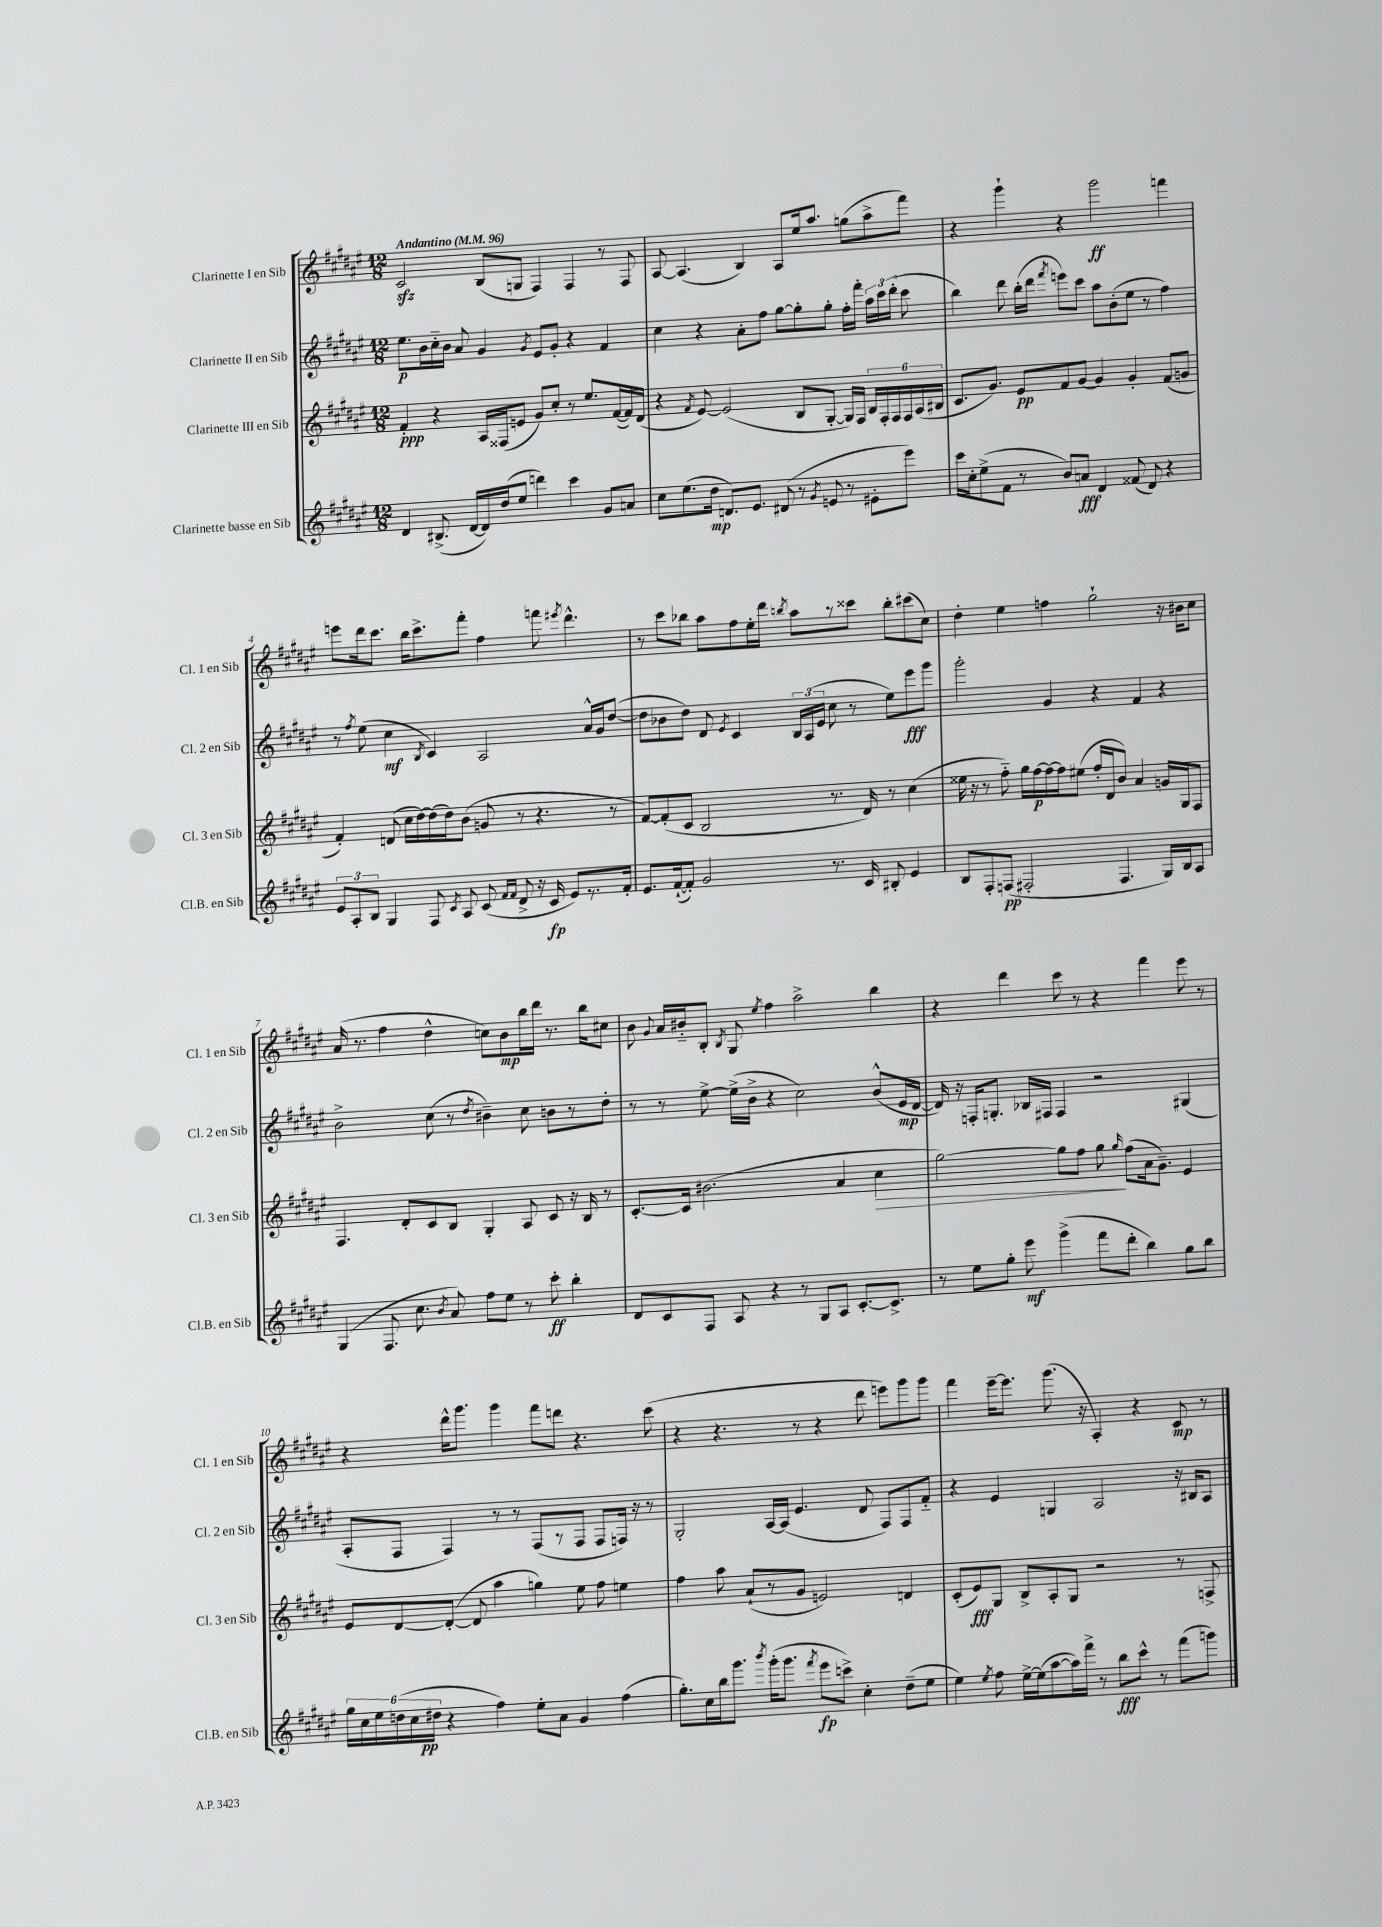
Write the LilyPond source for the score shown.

<<
\new StaffGroup <<
\new Staff = "s0" \with { instrumentName = "Clarinette I en Sib" shortInstrumentName = "Cl. 1 en Sib" } {
    \clef treble \key fis \major \numericTimeSignature \time 12/8 \tempo "Andantino" 4 = 96
    \autoBeamOff cis'2\sfz b8[( g8] fis4) fis4 r8 fis8 |
    ais8~ ais4.( b4) ais8[ eis''16 ais''8.] g''8[( ais''8-> fis'''8]) |
    r4 gis'''4-! r4 gis'''2\ff f'''4 |
    e'''8[ dis'''16 cis'''8.] b''16[ cis'''8.-> fis'''8]-. fis''4 f'''8 \acciaccatura { eis'''8 } dis'''4.-^ |
    r8 cis'''8[ bes''8] ais''8[ fis''8 eis''16-. dis'''16] \acciaccatura { b''8 } ais''8[ r8 cisis'''8] b''8[-. cis'''8( cis''8]) |
    dis''4-. eis''4 f''4 gis''2-! r16 bis'16[ cis''8] |
    ais'16( r8. fis''4 dis''4-^ c''8[) b'8\mp b''16 dis'''16] r8. b''16[ cis''8] |
    b'8 \appoggiatura { gis'8 } ais'16[ bis'16-_ b8]-. \acciaccatura { b8 } gis8 \acciaccatura { eis''8 } fis''4 ais''2-> b''4 |
    r4 dis'''4 cis'''8 r8 r4 fis'''4 eis'''8 r8 |
    r4 dis'''16[-^ gis'''8.] gis'''4 fis'''8[ d'''8] r4. cis'''8( |
    r4 r4. r8 r4 dis'''8 e'''8[) gis'''8 gis'''8] |
    fis'''4 eis'''16[~-- eis'''8.] gis'''8.( r16 ais4-.) r4 cis'8\mp r8 \bar "|." |
}
\new Staff = "s1" \with { instrumentName = "Clarinette II en Sib" shortInstrumentName = "Cl. 2 en Sib" } {
    \clef treble \key fis \major \numericTimeSignature \time 12/8
    \autoBeamOff eis''8.[\p b'16 cis''16-_ b'16] ais'8 gis'4 \acciaccatura { gis'8 } eis'8[ gis'8]-. r4 fis'4 |
    cis''4 r4 ais'8[-. fis''8] gis''8[~ gis''8-. gis''8]-. fis''16[-. fis'''16]-. \tuplet 3/2 { ais''16[ cis'''16 dis'''16]-.( } cis'''8 |
    b''4) dis'''8 b''16[-.( dis'''16] \acciaccatura { fis'''8 } e'''8[) cis'''8] ais''8[ b'8-.( eis''8] r8 fis''4) |
    r8 \acciaccatura { fis''8 } eis''8( cis''4\mf \acciaccatura { b8 } cis'4) ais2 ais'16[-^ gis'16 dis''8]~( |
    dis''8[ bes'8 dis''8]) dis'8 \acciaccatura { eis'8 } cis'4 \tuplet 3/2 { b16[ ais16( eis'16] } cis''8 r8 eis''8[) eis'''8\fff gis'''8] |
    gis'''2-. gis'4 r4 fis'4 r4 |
    b'2-> cis''8( r8 \acciaccatura { dis''8 } bis'4--) cis''8 b'8[ r8 dis''8]-. |
    r8 r8 eis''8~-> eis''16[->( b'16]-> r4 cis''2) b'8[-^( eis'16\mp dis'16]~ |
    dis'16) r16 f16[-. g8.]-. bes16[ fis16] fis4 r2 gis4( |
    ais8[-. fis8] fis4) r8 r8 fis8[( r8 fis8] fis8[ f16]) r16 r8 |
    gis2-. ais16[~ ais16]( eis'4. dis'8 fis8[) fis8 fis'8]-_ |
    r4 eis'4 g4 ais2 r16 bis16[ ais8] \bar "|." |
}
\new Staff = "s2" \with { instrumentName = "Clarinette III en Sib" shortInstrumentName = "Cl. 3 en Sib" } {
    \clef treble \key fis \major \numericTimeSignature \time 12/8
    \autoBeamOff fis'4-.\ppp r4 ais16[ fisis16( e'8] gis'8[) cis''8]-. r8 eis''8.[ fis'16~( fis'16) dis'16]( |
    r4 \acciaccatura { fis'8 } eis'8~) eis'2( b8[ gis8]~-. gis16[) fis16] \tuplet 6/4 { b16[ fis16-. fis16 fis16 ais16( bis16] } |
    cis'8.[ gis'8.]) eis'8[\pp fis'8 gis'8]~ gis'4 gis'4-. fis'8[( g'8] |
    fis'4-.) d'8( cis''16[ dis''16~) dis''16( dis''16) b'8]( g'8 r8 r4. r8 |
    fis'8[~) fis'8-.( cis'8] b2 r8. dis'16) r8 cis''4( |
    eisis''16 r16 r8 fis''8-_) gis''16[ fis''16~\p fis''16~ fis''16 eis''8]( fis''16[-. dis'16 b'8]) ais'4 g'16[ gis16 fis8] |
    fis4. dis'8[-. cis'8 b8] gis4-. ais8 cis'8 r16 b16 r8 |
    cis'8.[~-. cis'16] bis'2.( ais'4 cis''4\> |
    gis''2~) gis''8[ fis''8] gis''8\! \grace { gis''16 } fis''8[( ais'16 gis'8.]--) eis'4 |
    eis'8[ dis'8~ dis'8]~-.( dis'8 ais''4 g''4) eis''8 fis''8 e''4 |
    fis''4 ais''8 ais'8[-!( r8 gis'8] e'2) d'4 |
    cis'8[-.( eis'8\fff) gis8] b8[-> ais8-. gis8] r2 r8 f8-> \bar "|." |
}
\new Staff = "s3" \with { instrumentName = "Clarinette basse en Sib" shortInstrumentName = "Cl.B. en Sib" } {
    \clef treble \key fis \major \numericTimeSignature \time 12/8
    \autoBeamOff dis'4 bis8.->( dis'16[~ dis'16) dis''16( eis''8] d'''4) cis'''4 gis'8[ a'8] |
    cis''8[ eis''8.( dis''16]\mp d'8.[) eis'8.] dis'8( r8 \acciaccatura { gis'8 } e'8 r8 eis'8[-. eis'''8]) |
    cis'''16[ cis''16-. eis''8->( fis'8] r8 b'8[) a'8]\fff dis'4 fisis'8( dis'8) r4 |
    \tuplet 3/2 { eis'8[ ais8-. b8] } gis4 fis8 \acciaccatura { cis'8 } ais8 cis'8( \grace { fis'16[ fis'16] } dis'8-> r16 cis'16\fp eis'8[) r8. fis'16]-. |
    eis'8.[ fis'16~-!( fis'8]-.) gis'2 r8. cis'16 bis8-. eis'4 |
    b8[ fis8-. f8]\pp( fis2-. fis4. gis16[) b16 ais8] |
    gis4( fis8. cis''8. \acciaccatura { b'8 } ais'8) fis''8[ eis''8] r8 cis'''8-.\ff b''4-. |
    dis'8[ cis'8 fis8] ais8 r4 r8 gis8[ ais8] cis'8.[~-. cis'8.]-> |
    r8 eis''8[ gis''8]-. eis'''8\mf gis'''4->( fis'''8[ dis'''8]-. b''4) gis''8[ b''8] |
    \tuplet 6/4 { gis''16[ cis''16 eis''16 d''16( cis''16 dis''16]\pp } r4 fis''4) eis''8[-. ais'8] gis'4 fis''4( |
    gis''8.[-.) cis''16 b''16 gis'''8.] \acciaccatura { b'''8 } gis'''16[-.( gis'''8.] \acciaccatura { fis'''8 } eis'''8[\fp c'''8]->) cis''4-. dis''8[--( eis''8] |
    eis''4) \acciaccatura { eis''8 } fis''8 eis''16[~-> eis''16( ais''8~ ais''16) fis'''16]-> r8 b''8[\fff cis'''8]-^ r8 fis'''8[( g'''8]) \bar "|." |
}
>>
>>
